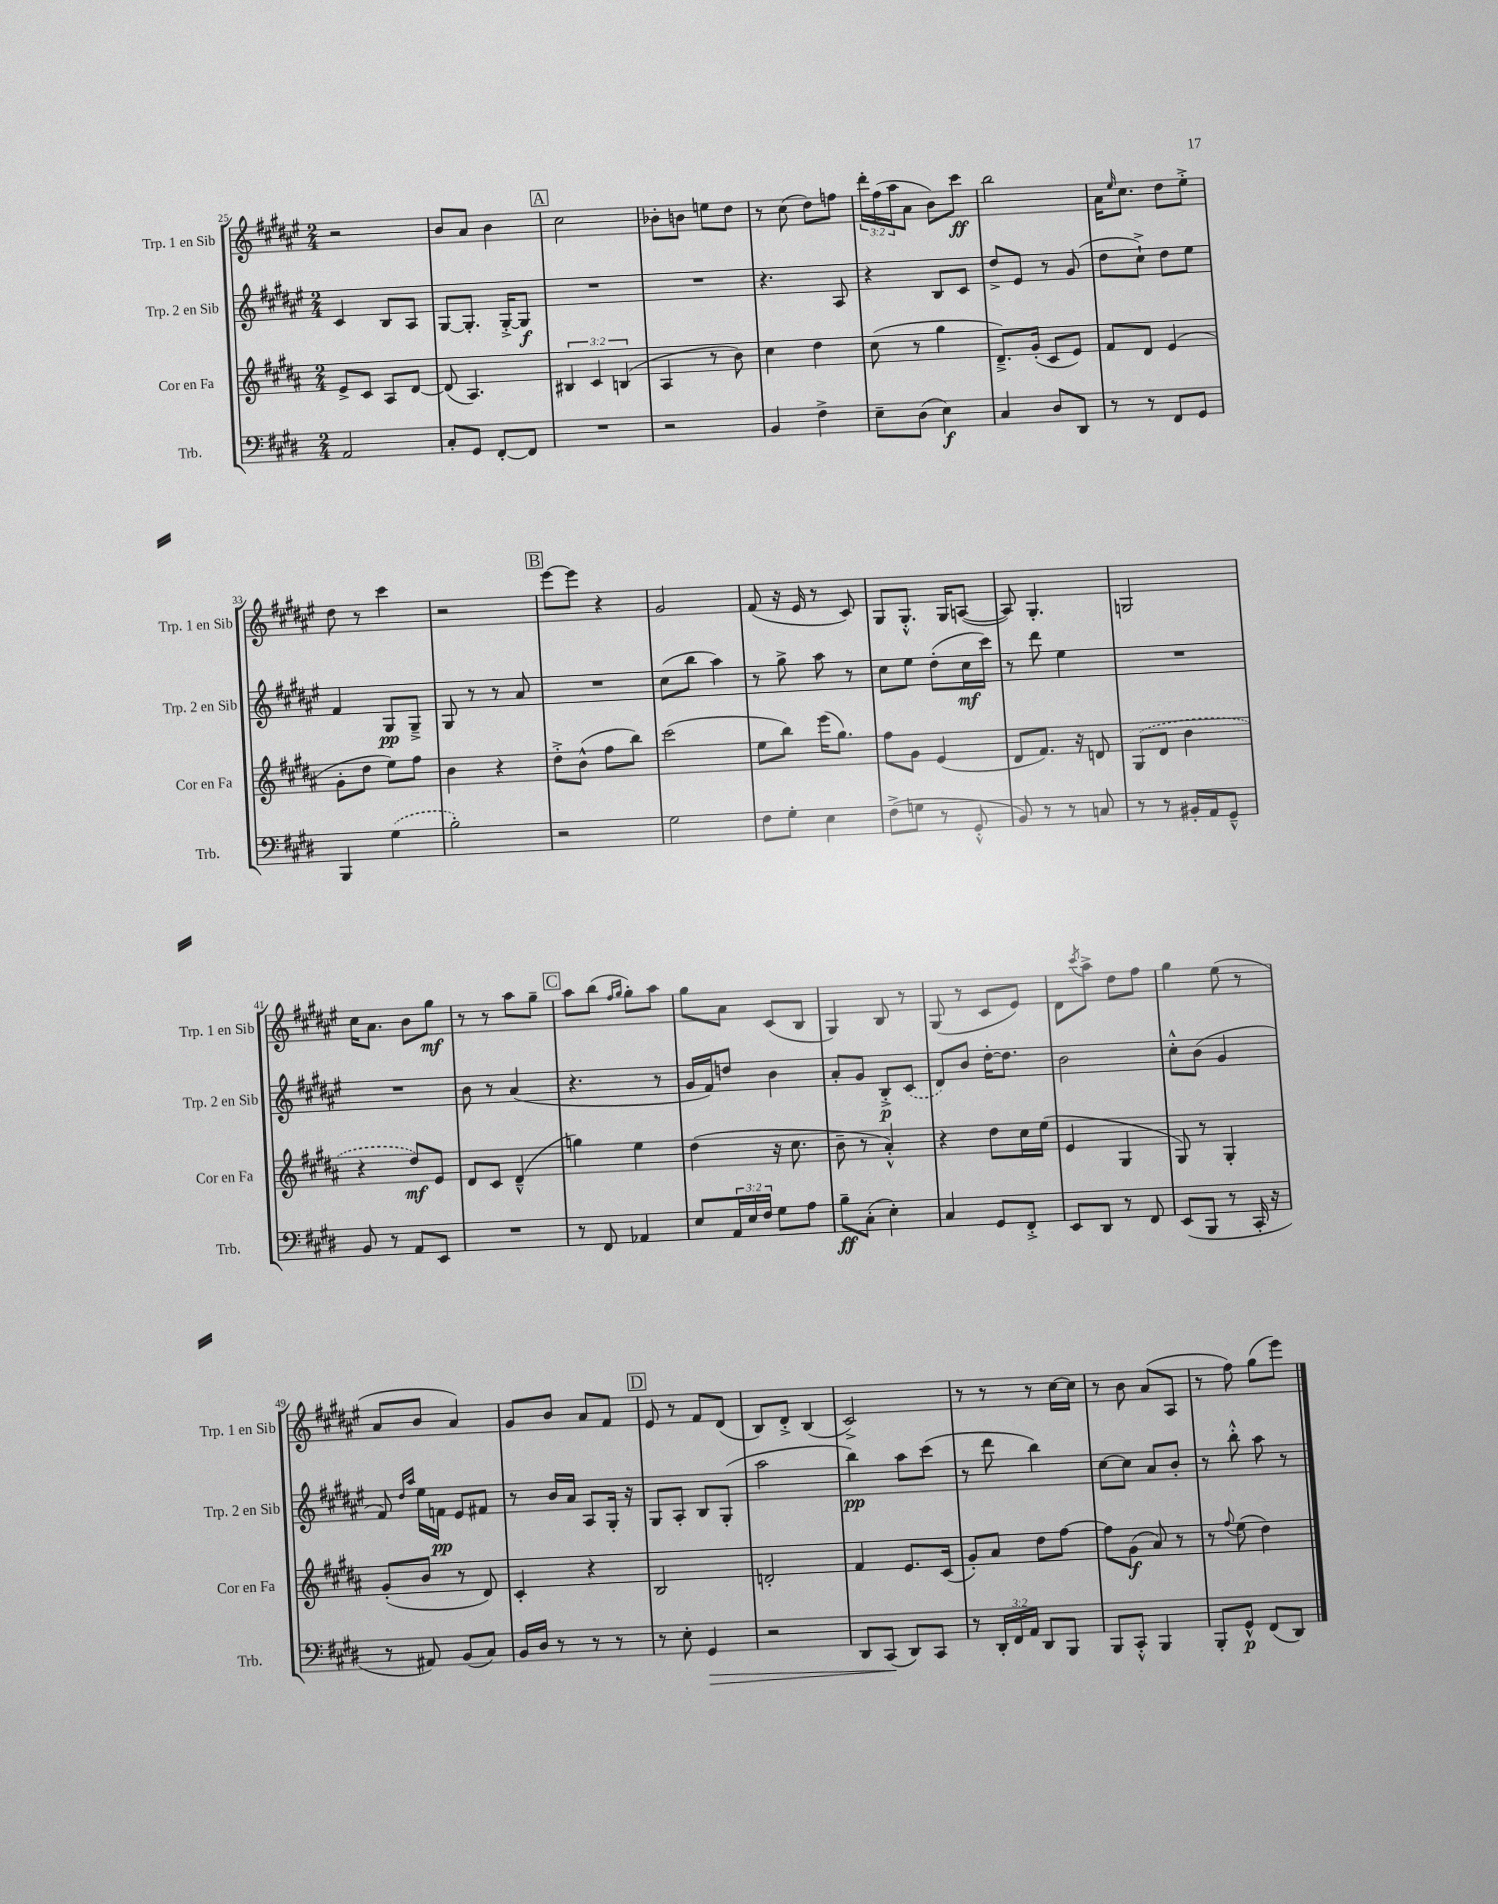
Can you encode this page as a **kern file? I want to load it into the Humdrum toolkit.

**kern	**kern	**kern	**kern
*staff4	*staff3	*staff2	*staff1
*clefF4	*clefG2	*clefG2	*clefG2
*k[f#c#g#d#]	*k[f#c#g#d#a#]	*k[f#c#g#d#a#e#]	*k[f#c#g#d#a#e#]
*M2/4	*M2/4	*M2/4	*M2/4
2AA/	8e^/L	4c#/	2r
.	8c#/J	.	.
.	8A#/L	8B/L	.
.	[8d#/J	8A#/J	.
=	=	=	=
8C#'/L	(8d#/]	[8G#/L	8b/L
8GG#/J	4.A#/)	8.G#'/]J	8a#/J
[8FF#'/L	.	.	4b\
.	.	[16G#'^/LK	.
8FF#/]J	.	8G#/]J	.
=	=	=	=
2r	6B#/	2r	2cc#\
.	6c#/	.	.
.	(6B/	.	.
=	=	=	=
2r	4A#/	2r	8b-'\L
.	.	.	8b\J
.	8r	.	8ee\L
.	8b\)	.	8dd#\J
=	=	=	=
4BB/	4cc#\	4.r	8r
.	.	.	(8cc#\
4F#^\	4dd#\	.	8dd#\L)
.	.	8A#/	8ff\J
=	=	=	=
8E~\L	(8cc#\	4r	24ddd#'\LL
.	.	.	(24ff#\
.	.	.	24aa#\J
(8D#\J	8r	.	8a#\J
4E\)	4gg#\	8B/L	8b\L)
.	.	8c#/J	8ccc#\J
=	=	=	=
4C#/	8.d#~^/L)	8dd#^/L	2bb\
.	.	8e#/J	.
.	(16g#'/Jk	.	.
8D#/L	8c#/L	8r	.
8DD#/J	8e/J)	(8g#/	.
=	=	=	=
8r	8f#/L	8dd#\L	16a#\LK
.	.	.	16qqee#/
.	.	.	8.cc#\J
8r	8d#/J	8cc#`^\J)	.
8FF#/L	(4e/	8dd#\L	8dd#\L
8GG#/J	.	8ee#\J	8ee#'^\J
=	=	=	=
4BBB/	8g#'\L	4f#/	8dd#\
.	8dd#\J	.	8r
(4G#\	8ee\L)	8G#/L	4ccc#\
.	8ff#\J	8G#~^/J	.
=	=	=	=
2B'\)	4b\	8G#/	2r
.	.	8r	.
.	4r	8r	.
.	.	8a#/	.
=	=	=	=
2r	8dd#'^\L	2r	[8eee#\L
.	(8b^^\J	.	8eee#\]J
.	8ff#\L	.	4r
.	8bb\J)	.	.
=	=	=	=
2G#\	(2ccc#\	(8cc#\L	2g#/
.	.	8bb\J	.
.	.	4aa#\)	.
=	=	=	=
8F#\L	8ee\L	8r	(8f#/
8G#'\J	8bb\J)	8gg#^\	16r
.	.	.	16e#/
4E\	(16eee\LK	8aa#\	8r
.	8.gg#\J)	.	.
.	.	8r	8c#/)
=	=	=	=
(8F#^\L	8ff#\L	8cc#\L	8G#/L
8G\J	8g#\J	8ee#\J	8.G#'^^/J
8r	(4e/	(8dd#'\L	.
.	.	.	16G#/LK
8GG#'^^/	.	16cc#\L	([8A/J
.	.	16ccc#\JJ)	.
=	=	=	=
8BB/)	8d#/L	8r	8A/])
8r	8.f#/J)	8ddd#\	4.G#'/
8r	.	4ee#\	.
.	16r	.	.
8C/	8d/	.	.
=	=	=	=
8r	(8G#/L	2r	2G/
8r	8d#/J	.	.
16BB#'/LL	4b\	.	.
16AA/J	.	.	.
8GG#~^^/J	.	.	.
=	=	=	=
8BB/	4r	2r	16cc#\LK
.	.	.	8.a#\J
8r	.	.	.
8AA/L	8dd#/L)	.	8b\L
8EE/J	8e/J	.	8gg#\J
=	=	=	=
2r	8d#/L	8b\	8r
.	8c#/J	8r	8r
.	(4d#~^^/	(4a#/	8aa#\L
.	.	.	8gg#~\J
=	=	=	=
8r	4gg\)	4.r	8aa#\L
8FF#/	.	.	(8bb\J
.	.	.	16qqff#/LL
.	.	.	16qqgg#/JJ
4AA-/	4ee\	.	8gg#'\L)
.	.	8r	8aa#\J
=	=	=	=
8E/L	(4dd#\	16g#/LL	8gg#\L
.	.	16f#/J)	.
24AA/L	.	8dd/J	8a#\J
24E/	.	.	.
24F#/JJ	.	.	.
8G#\L	16r	4b\	(8c#/L
.	8.cc#\	.	.
8A\J	.	.	8B/J
=	=	=	=
8B~\L	8b~\	8a#'/L	4G#/)
(8C#'\J	8r	8g#/J	.
4E'\)	4a#'^^/)	8B'^/L	8B/
.	.	(8c#/J	8r
=	=	=	=
4C#/	4r	8d#/L)	(8G#/
.	.	8b/J	8r
8GG#/L	8dd#\L	[16dd#'\LK	8c#/L
.	.	8.dd#\]J	.
8FF#'^/J	16cc#\L	.	8e#/J)
.	(16ee\JJ	.	.
=	=	=	=
8EE/L	4e/	2b\	8d#\L
.	.	.	8qccc#/
8DD#/J	.	.	8aa#^\J
8r	4G#/	.	8dd#\L
8FF#/	.	.	8ff#\J
=	=	=	=
(8EE/L	8G#/)	8cc#'^^\L	4gg#\
8BBB/J	8r	(8b\J	.
8r	4G#'/	4g#/	(8ee#\
16CC#'/	.	.	8r
16r	.	.	.
=	=	=	=
8r	(8g#'/L	8f#/)	8a#/L
.	.	16qqdd#/LL	.
.	.	16qqaa#/JJ	.
8AA#/)	8b/J	16ee#\LL	8b/J
.	.	16f\JJ	.
(8BB/L	8r	8e#/L	4a#/)
8C#/J)	8d#/)	8f#/J	.
=	=	=	=
16BB/LL	4c#'/	8r	8g#/L
16D#/JJ	.	.	.
8r	.	16b/LL	8b/J
.	.	16a#/JJ	.
8r	4r	8A#/L	8a#/L
8r	.	16G#'/Jk	8f#/J
.	.	16r	.
=	=	=	=
8r	2B/	8G#/L	8e#/
8E'\	.	8A#'/J	8r
4GG#/	.	8B/L	8f#/L
.	.	(8G#'/J	(8d#/J
=	=	=	=
2r	2d'/	2aa#\	8B/L)
.	.	.	8d#'^/J
.	.	.	(4B/
=	=	=	=
8DD#/L	4f#/	4bb\)	2c#^/)
(8CC#/J	.	.	.
8DD#/L)	8.e/L	8aa#\L	.
8CC#/J	.	(8ccc#\J	.
.	(16c#/Jk	.	.
=	=	=	=
8r	8g#'/L)	8r	8r
24DD#'/LL	8a#/J	8ddd#\	8r
24FF#/	.	.	.
24AA/JJ	.	.	.
8DD#/L	8dd#\L	4bb\)	8r
8BBB/J	[8ff#\J	.	[16cc#\LL
.	.	.	16cc#\]JJ
=	=	=	=
8BBB/L	8ff#\]L	[8cc#\L	8r
8CC#'^^/J	(8g#\J	8cc#\]J	8b\
4BBB/	8a#/)	8a#/L	(8a#/L
.	8r	8b'/J	8A#/J
=	=	=	=
8BBB'/L	8r	8r	8r
.	8qqff#/	.	.
8GG#^^/J	(8ee\	8bb'^^\	8ff#\)
(8FF#/L	4dd#\)	8aa#\	(8gg#\L
8DD#/J)	.	8r	8eee#\J)
==	==	==	==
*-	*-	*-	*-
